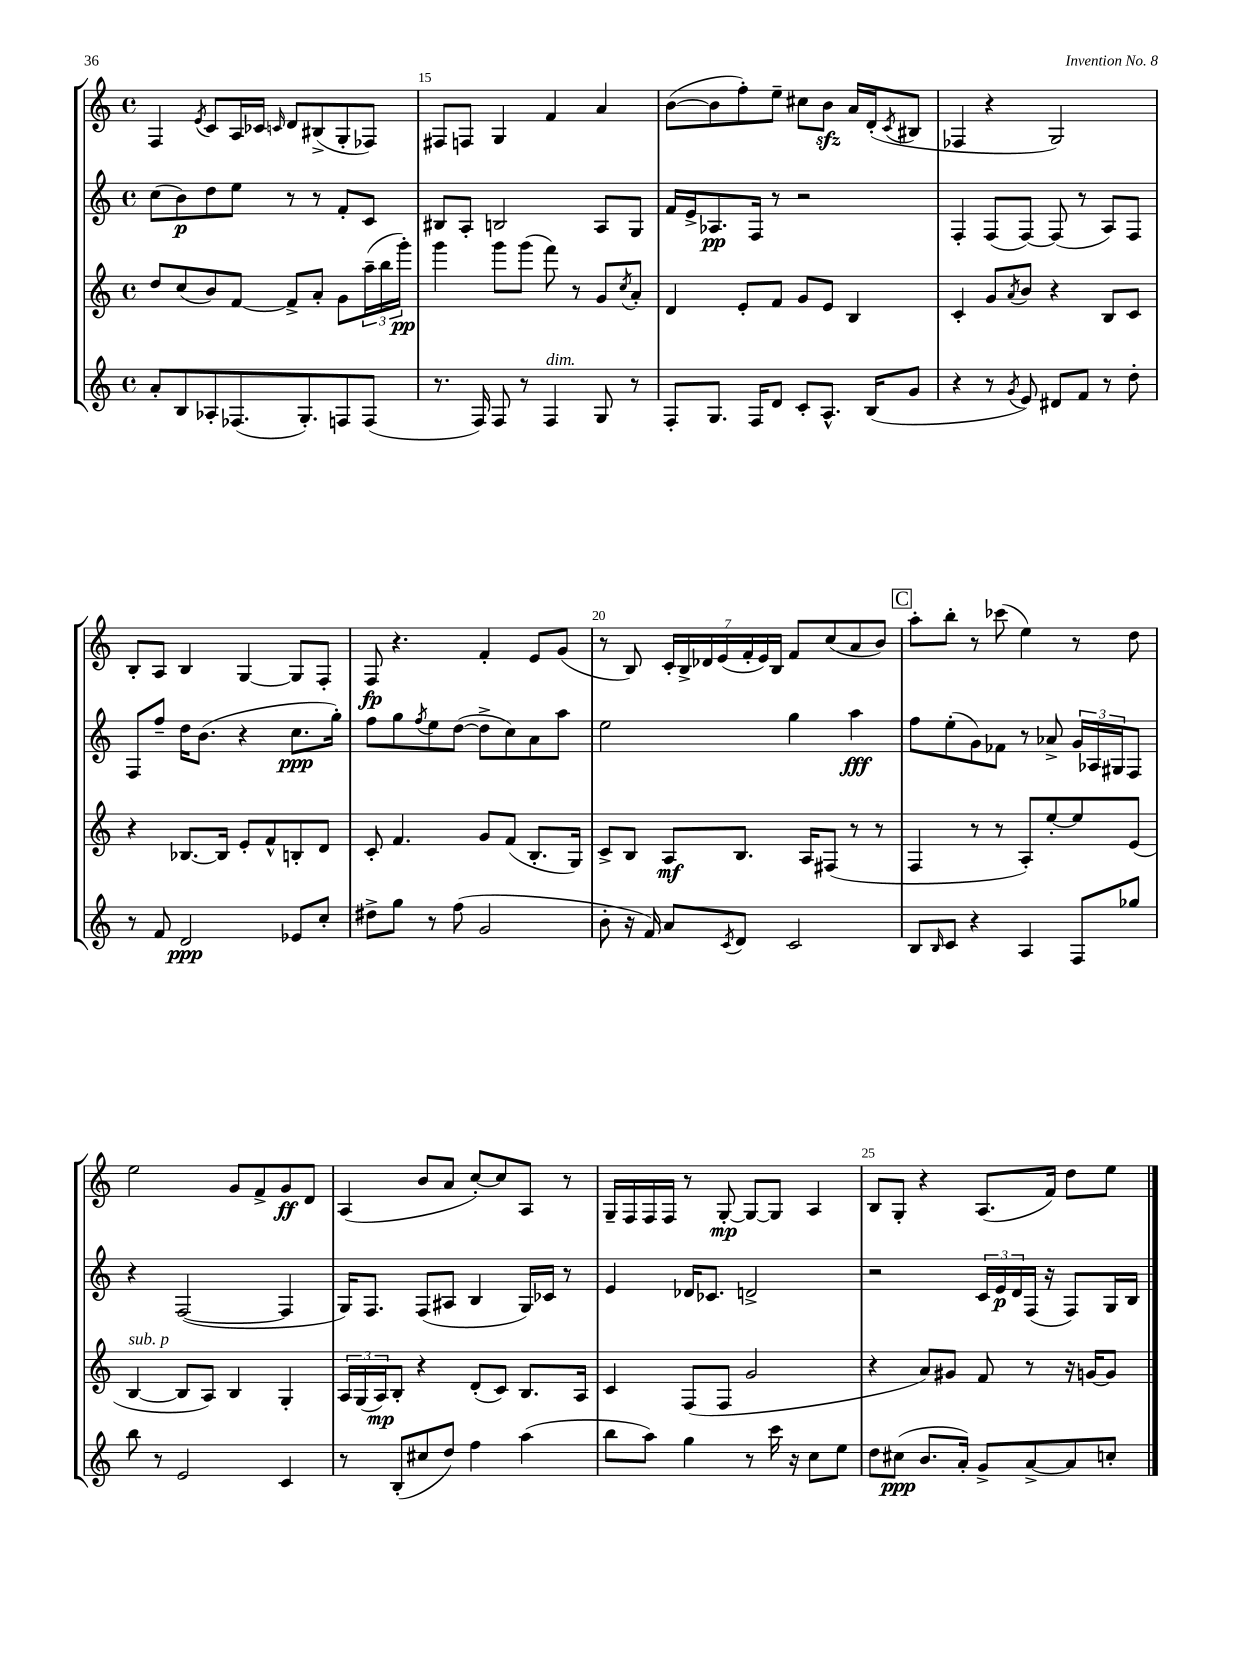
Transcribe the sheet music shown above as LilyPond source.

<<
\new StaffGroup <<
\new Staff = "s0" {
    \clef treble \key c \major \defaultTimeSignature \time 4/4
    f4 \acciaccatura { e'8 } c'8 a16 ces'16 \grace { c'16 } d'8 bis8->( g8-. fes8) |
    fis8 f8 g4 f'4 a'4 |
    b'8~( b'8 f''8-.) e''8-- cis''8 b'8\sfz a'16 d'16-.( \acciaccatura { c'8 } bis8 |
    fes4 r4 g2) |
    b8-. a8 b4 g4~ g8 f8-. |
    f8\fp r4. f'4-. e'8 g'8( |
    r8 b8) \tuplet 7/4 { c'16-. b16-> des'16 e'16( f'16-. e'16) b16 } f'8 c''8( a'8 b'8) |
    \mark \markup { \box "C" } a''8-. b''8-. r8 ces'''8( e''4) r8 d''8 |
    e''2 g'8 f'8-> g'8\ff d'8 |
    a4( b'8 a'8 c''8~-.) c''8 a8 r8 |
    g16-- f16 f16 f16 r8 g8~-.\mp g8~ g8 a4 |
    b8 g8-. r4 a8.( f'16) d''8 e''8 \bar "|." |
}
\new Staff = "s1" {
    \clef treble \key c \major \defaultTimeSignature \time 4/4
    c''8( b'8\p) d''8 e''8 r8 r8 f'8-. c'8 |
    bis8 a8-. b2 a8 g8 |
    f'16 e'16-> aes8.\pp f16 r8 r2 |
    f4-. f8( f8~) f8( r8 a8) f8 |
    f8 f''8-- d''16 b'8.( r4 c''8.\ppp g''16-.) |
    f''8 g''8 \acciaccatura { f''8 } e''8 d''8~( d''8-> c''8) a'8 a''8 |
    e''2 g''4 a''4\fff |
    \mark \markup { \box "C" } f''8 e''8-.( g'8) fes'8 r8 aes'8-> \tuplet 3/2 { g'16 aes16 gis16 } f8 |
    r4 f2~( f4 |
    g16) f8. f8( ais8 b4 g16) ces'16 r8 |
    e'4 des'16 ces'8. d'2-> |
    r2 \tuplet 3/2 { c'16 e'16\p d'16 } f16( r16 f8) g16 b16 \bar "|." |
}
\new Staff = "s2" {
    \clef treble \key c \major \defaultTimeSignature \time 4/4
    d''8 c''8( b'8) f'8~ f'8-> a'8-. g'8 \tuplet 3/2 { a''16--( b''16 g'''16-.\pp) } |
    g'''4 g'''8 g'''8( f'''8) r8 g'8 \acciaccatura { c''8 } a'8-. |
    d'4 e'8-. f'8 g'8 e'8 b4 |
    c'4-. g'8 \acciaccatura { a'8 } b'8 r4 b8 c'8 |
    r4 bes8.~ bes16 e'8-. f'8-^ b8-. d'8 |
    c'8-. f'4. g'8 f'8( b8.-. g16) |
    c'8-> b8 a8\mf b8. a16 fis8( r8 r8 |
    \mark \markup { \box "C" } f4 r8 r8 a8-.) e''8~-. e''8 e'8( |
    b4~^\markup { \italic "sub. p" } b8 a8) b4 g4-. |
    \tuplet 3/2 { a16 g16( a16\mp) } b8-. r4 d'8-.( c'8) b8. a16 |
    c'4 f8( f8 g'2 |
    r4 a'8) gis'8 f'8 r8 r16 g'16~ g'8 \bar "|." |
}
\new Staff = "s3" {
    \clef treble \key c \major \defaultTimeSignature \time 4/4
    a'8-. b8 aes8-. fes8.( g8.-.) f8 f8( |
    r8. f16) f8 r8 f4^\markup { \italic "dim." } g8 r8 |
    f8-. g8. f16 d'8 c'8-. a8.-^ b16( g'8 |
    r4 r8 \acciaccatura { g'8 } e'8) dis'8 f'8 r8 d''8-. |
    r8 f'8 d'2\ppp ees'8 c''8-. |
    dis''8-> g''8 r8 f''8( g'2 |
    b'8-. r16 f'16) a'8 \acciaccatura { c'8 } d'8 c'2 |
    \mark \markup { \box "C" } b8 \grace { b16 } c'8 r4 a4 f8 ges''8 |
    b''8 r8 e'2 c'4 |
    r8 b8-.( cis''8 d''8) f''4 a''4( |
    b''8 a''8) g''4 r8 c'''16 r16 c''8 e''8 |
    d''8 cis''8\ppp( b'8. a'16-.) g'8-> a'8~-> a'8 c''8-. \bar "|." |
}
>>
>>
\layout { \context { \Score currentBarNumber = #14 \override BarNumber.break-visibility = ##(#f #t #t) barNumberVisibility = #(every-nth-bar-number-visible 5) } }
